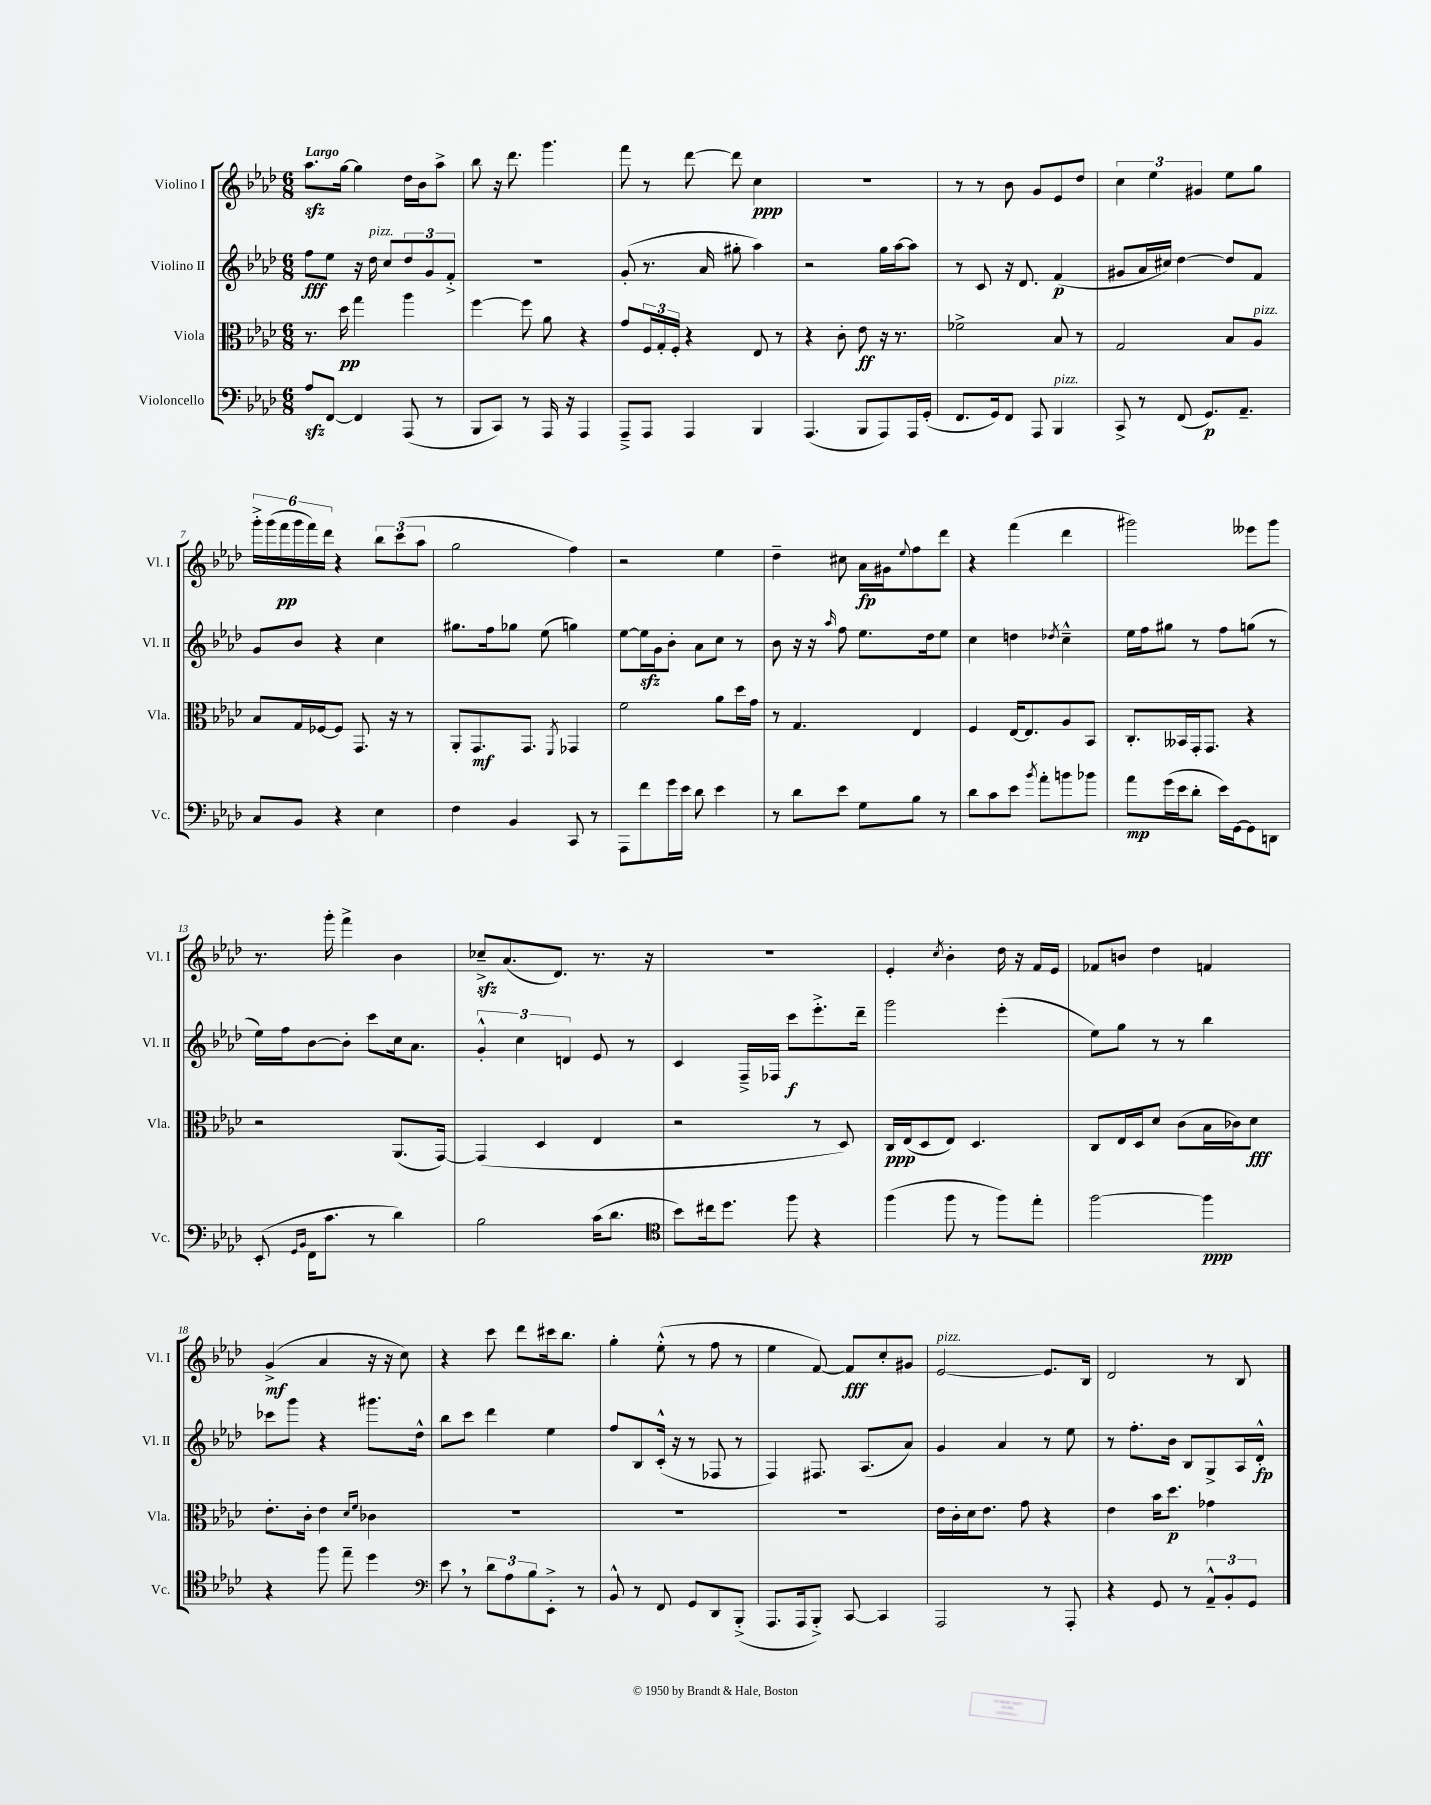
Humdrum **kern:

**kern	**dynam	**kern	**dynam	**kern	**dynam	**kern	**dynam
*part4	*part4	*part3	*part3	*part2	*part2	*part1	*part1
*staff4	*staff4	*staff3	*staff3	*staff2	*staff2	*staff1	*staff1
*I"Violoncello	*	*I"Viola	*	*I"Violino II	*	*I"Violino I	*
*I'Vc.	*	*I'Vla.	*	*I'Vl. II	*	*I'Vl. I	*
*clefF4	*	*clefC3	*	*clefG2	*	*clefG2	*
*k[b-e-a-d-]	*	*k[b-e-a-d-]	*	*k[b-e-a-d-]	*	*k[b-e-a-d-]	*
*M6/8	*	*M6/8	*	*M6/8	*	*M6/8	*
=1	=1	=1	=1	=1	=1	=1	=1
!	!	!	!	!	!	!LO:TX:a:B:t=Largo	!
8A-zz/L	.	8.r	.	8ff\L	fff	8.aa-zz\L	.
[8FF/J	.	.	.	8ee-\J	.	.	.
.	.	16dd-\	pp	.	.	[16gg\Jk	.
4FF/]	.	4gg\	.	16r	.	4gg\]	.
!	!	!	!	!LO:TX:a:i:t=pizz.	!	!	!
.	.	.	.	16dd-\	.	.	.
.	.	.	.	8cc/L	.	.	.
(8AAA-/	.	4aa-\	.	12dd-/	.	16dd-\LL	.
.	.	.	.	.	.	16b-\J	.
.	.	.	.	12g/	.	.	.
8r	.	.	.	.	.	8aa-^\J	.
.	.	.	.	12f'^/J	.	.	.
=2	=2	=2	=2	=2	=2	=2	=2
8BBB-/L	.	[4ff\	.	2.r	.	8bb-\	.
8CC/J)	.	.	.	.	.	16r	.
.	.	.	.	.	.	8.ddd-\	.
8r	.	8ff\]	.	.	.	.	.
16AAA-/	.	8a-\	.	.	.	4.ggg\	.
16r	.	.	.	.	.	.	.
4AAA-/	.	4r	.	.	.	.	.
=3	=3	=3	=3	=3	=3	=3	=3
8AAA-~^/L	.	8g/L	.	(8g'/	.	8fff\	.
8AAA-/J	.	24F/L	.	8.r	.	8r	.
.	.	24G'/	.	.	.	.	.
.	.	24F'/JJ	.	.	.	.	.
4AAA-/	.	4r	.	.	.	[8ddd-\	.
.	.	.	.	16a-/	.	.	.
.	.	.	.	8gg#X'\	.	8ddd-\]	.
4BBB-/	.	8E-/	.	4aa-\)	.	4cc\	ppp
.	.	8r	.	.	.	.	.
=4	=4	=4	=4	=4	=4	=4	=4
(4.AAA-/	.	4r	.	2r	.	2.r	.
.	.	8c'\	.	.	.	.	.
8BBB-/L	.	8e-\	ff	.	.	.	.
8AAA-/)	.	16r	.	16gg\LL	.	.	.
.	.	8.r	.	[16aa-\J	.	.	.
16AAA-/L	.	.	.	8aa-\J]	.	.	.
(16GG'/JJ	.	.	.	.	.	.	.
=5	=5	=5	=5	=5	=5	=5	=5
8.FF/L	.	2f-X^\	.	8r	.	8r	.
.	.	.	.	8c/	.	8r	.
16GG/k)	.	.	.	.	.	.	.
8FF/J	.	.	.	16r	.	8b-\	.
.	.	.	.	8.d-/	.	.	.
8AAA-/	.	.	.	.	.	8g/L	.
!LO:TX:a:i:t=pizz.	!	!	!	!	!	!	!
4BBB-/	.	8B-/	.	(4f/	p	8e-/	.
.	.	8r	.	.	.	8dd-/J	.
=6	=6	=6	=6	=6	=6	=6	=6
8CC^/	.	2G/	.	8g#X/L	.	6cc\	.
8r	.	.	.	16a-/L	.	.	.
.	.	.	.	.	.	6ee-\	.
.	.	.	.	16cc#X/JJ)	.	.	.
(8FF/	.	.	.	[4dd-\	.	.	.
.	.	.	.	.	.	6g#X/	.
8.GG/L)	p	.	.	.	.	.	.
.	.	8B-/L	.	8dd-/L]	.	8ee-\L	.
8.AA-~/J	.	.	.	.	.	.	.
!	!	!LO:TX:a:i:t=pizz.	!	!	!	!	!
.	.	8A-/J	.	8f/J	.	8gg\J	.
!!LO:LB:g=z
=7	=7	=7	=7	=7	=7	=7	=7
8C/L	.	8B-/L	.	8g/L	.	24ggg'^\LL	.
.	.	.	.	.	.	(24ggg\	.
.	.	.	.	.	.	24fff\	pp
8BB-/J	.	16G/L	.	8b-/J	.	24ggg\	.
.	.	.	.	.	.	24fff\)	.
.	.	[16F-X/J	.	.	.	.	.
.	.	.	.	.	.	24ddd-\JJ	.
4r	.	8F-/J]	.	4r	.	4r	.
.	.	8.GG/	.	.	.	.	.
4E-\	.	.	.	4cc\	.	12bb-\L	.
.	.	16r	.	.	.	.	.
.	.	.	.	.	.	(12ccc\	.
.	.	8r	.	.	.	.	.
.	.	.	.	.	.	12aa-\J	.
=8	=8	=8	=8	=8	=8	=8	=8
4F\	.	8AA-'/L	.	8.gg#X\L	.	2gg\	.
.	.	8.GG/	mf	.	.	.	.
.	.	.	.	16ff\k	.	.	.
4BB-/	.	.	.	8gg-X\J	.	.	.
.	.	8.GG/J	.	.	.	.	.
.	.	.	.	(8ee-\	.	.	.
.	.	8qFF/	.	.	.	.	.
8CC/	.	4GG-X/	.	4ggn\)	.	4ff\)	.
8r	.	.	.	.	.	.	.
=9	=9	=9	=9	=9	=9	=9	=9
8AAA-\L	.	2f\	.	[8ee-\L	.	2r	.
8f\	.	.	.	16ee-zz\L]	.	.	.
.	.	.	.	16g\J	.	.	.
16g\L	.	.	.	8b-'\J	.	.	.
16e-\JJ	.	.	.	.	.	.	.
8d-\	.	.	.	8a-\L	.	.	.
4e-\	.	8a-\L	.	8cc\J	.	4ee-\	.
.	.	16dd-\L	.	8r	.	.	.
.	.	16g\JJ	.	.	.	.	.
=10	=10	=10	=10	=10	=10	=10	=10
8r	.	8r	.	8b-\	.	4dd-~\	.
8d-\L	.	4.G/	.	16r	.	.	.
.	.	.	.	16r	.	.	.
.	.	.	.	16qqaa-/	.	.	.
8e-\J	.	.	.	8ff\	.	8cc#X\	.
8G\L	.	.	.	8.ee-\L	.	16a-\LL	fp
.	.	.	.	.	.	16g#X\J	.
.	.	.	.	.	.	8qqee-/	.
8B-\J	.	4E-/	.	.	.	8ff\	.
.	.	.	.	16dd-\k	.	.	.
8r	.	.	.	8ee-\J	.	8ddd-\J	.
=11	=11	=11	=11	=11	=11	=11	=11
8d-\L	.	4F/	.	4cc\	.	4r	.
8c\	.	.	.	.	.	.	.
8e-\J	.	[16E-/KL	.	4ddn\	.	(4fff\	.
.	.	8.E-/]	.	.	.	.	.
8qb-/	.	.	.	.	.	.	.
8a-'\L	.	.	.	.	.	.	.
.	.	.	.	8qdd-X/	.	.	.
8bn\	.	8A-/	.	4cc~^^\	.	4ddd-\	.
8b-X\J	.	8BB-/J	.	.	.	.	.
=12	=12	=12	=12	=12	=12	=12	=12
8a-\L	mp	8.C'/L	.	16ee-\LL	.	2ggg#X\)	.
.	.	.	.	16ff\J	.	.	.
(16g\L	.	.	.	8gg#X\J	.	.	.
16e-\J	.	16BB--X/L	.	.	.	.	.
8d-'\J	.	16GG'/J	.	8r	.	.	.
.	.	8.GG/J	.	.	.	.	.
16e-\LL)	.	.	.	8ff\L	.	.	.
[16GG\J	.	.	.	.	.	.	.
8GG\]	.	4r	.	(8ggn\J	.	8eee--X\L	.
8DDn\J	.	.	.	8r	.	8ggg#\J	.
!!LO:LB:g=z
=13	=13	=13	=13	=13	=13	=13	=13
(8EE-'/	.	2r	.	16ee-\LL)	.	8.r	.
.	.	.	.	16ff\J	.	.	.
16qqGG/LL	.	.	.	.	.	.	.
16qqBB-/JJ	.	.	.	.	.	.	.
16FF\KL	.	.	.	[8b-\	.	.	.
8.c\J	.	.	.	.	.	16ggg'\	.
.	.	.	.	8b-'\J]	.	4fff^\	.
8r	.	.	.	8ccc\L	.	.	.
4d-\)	.	(8.AA-/L	.	16cc\k	.	4b-\	.
.	.	.	.	8.a-\J	.	.	.
.	.	[16GG/Jk)	.	.	.	.	.
=14	=14	=14	=14	=14	=14	=14	=14
2B-\	.	(4GG/]	.	6g'^^/	.	8cc-Xzz~^/L	.
.	.	.	.	.	.	(8.a-/	.
.	.	.	.	6cc\	.	.	.
.	.	4D-/	.	.	.	.	.
.	.	.	.	.	.	8.d-/J)	.
.	.	.	.	6dn/	.	.	.
(16c\KL	.	4E-/	.	8e-/	.	8.r	.
8.d-\J	.	.	.	.	.	.	.
.	.	.	.	8r	.	.	.
.	.	.	.	.	.	16r	.
=15	=15	=15	=15	=15	=15	=15	=15
*clefC4	*	*	*	*	*	*	*
8b-\L)	.	2r	.	4c/	.	2.r	.
16cc#X\k	.	.	.	.	.	.	.
8.dd-\J	.	.	.	.	.	.	.
.	.	.	.	16F~^/LL	.	.	.
.	.	.	.	16F-X/JJ	.	.	.
8ff\	.	.	.	8ccc\L	f	.	.
4r	.	8r	.	8.eee-'^\	.	.	.
.	.	8D-/)	.	.	.	.	.
.	.	.	.	16ddd-~\Jk	.	.	.
=16	=16	=16	=16	=16	=16	=16	=16
(4ff\	.	16C/LL	ppp	2ggg\	.	4e-'/	.
.	.	(16E-/J	.	.	.	.	.
.	.	8D-/	.	.	.	.	.
.	.	.	.	.	.	8qcc/	.
8ff\	.	8E-/J)	.	.	.	4b-'\	.
8r	.	4.D-/	.	.	.	.	.
8ff\L)	.	.	.	(4eee-'\	.	16dd-\	.
.	.	.	.	.	.	16r	.
8ee-'\J	.	.	.	.	.	16f/LL	.
.	.	.	.	.	.	16e-/JJ	.
=17	=17	=17	=17	=17	=17	=17	=17
[2ff\	.	8C/L	.	8ee-\L)	.	8f-X/L	.
.	.	16E-/L	.	8gg\J	.	8bn/J	.
.	.	16D-/J	.	.	.	.	.
.	.	8d-/J	.	8r	.	4dd-\	.
.	.	(8c\L	.	8r	.	.	.
4ff\]	ppp	16B-\L	.	4bb-\	.	4fn/	.
.	.	16c-X\J)	.	.	.	.	.
.	.	8d-\J	fff	.	.	.	.
!!LO:LB:g=z
=18	=18	=18	=18	=18	=18	=18	=18
4r	.	8.e-'\L	.	8ccc-X\L	.	(4g^/	mf
.	.	.	.	8ggg\J	.	.	.
.	.	16c'\Jk	.	.	.	.	.
8ff\	.	4e-\	.	4r	.	4a-/	.
8ee-~\	.	.	.	.	.	.	.
.	.	16qqd-/LL	.	.	.	.	.
.	.	16qqf/JJ	.	.	.	.	.
4dd-\	.	4c-X\	.	8.ggg#X\L	.	16r	.
.	.	.	.	.	.	16r	.
.	.	.	.	.	.	8cc\)	.
.	.	.	.	16dd-^^\Jk	.	.	.
=19	=19	=19	=19	=19	=19	=19	=19
*clefF4	*	*	*	*	*	*	*
8e-,\	.	2.r	.	8bb-\L	.	4r	.
8r	.	.	.	8ccc\J	.	.	.
12d-\L	.	.	.	4ddd-\	.	8ccc\	.
12A-\	.	.	.	.	.	.	.
.	.	.	.	.	.	8ddd-\L	.
12B-\	.	.	.	.	.	.	.
8EE-'^\J	.	.	.	4ee-\	.	16ccc#X\k	.
.	.	.	.	.	.	8.bb-\J	.
8r	.	.	.	.	.	.	.
=20	=20	=20	=20	=20	=20	=20	=20
8BB-^^/	.	2.r	.	8ff/L	.	4gg'\	.
8r	.	.	.	8B-/	.	.	.
8FF/	.	.	.	(16c'^^/Jk	.	(8ee-'^^\	.
.	.	.	.	16r	.	.	.
8GG/L	.	.	.	8r	.	8r	.
8DD-/	.	.	.	8F-X/	.	8ff\	.
(8BBB-'^/J	.	.	.	8r	.	8r	.
=21	=21	=21	=21	=21	=21	=21	=21
8.AAA-/L	.	2.r	.	4F/)	.	4ee-\	.
16AAA-/k	.	.	.	.	.	.	.
8BBB-'^/J)	.	.	.	8.F#X/	.	[8f/)	.
[8CC/	.	.	.	.	.	8f/L]	fff
.	.	.	.	(8.A-/L	.	.	.
4CC/]	.	.	.	.	.	8cc'/	.
.	.	.	.	8a-/J)	.	8g#X/J	.
=22	=22	=22	=22	=22	=22	=22	=22
!	!	!	!	!	!	!LO:TX:a:i:t=pizz.	!
2AAA-/	.	16e-\LL	.	4g/	.	[2e-/	.
.	.	16c'\	.	.	.	.	.
.	.	16d-\J	.	.	.	.	.
.	.	8.e-\J	.	.	.	.	.
.	.	.	.	4a-/	.	.	.
.	.	8g\	.	.	.	.	.
8r	.	4r	.	8r	.	8.e-/L]	.
8AAA-'/	.	.	.	8ee-\	.	.	.
.	.	.	.	.	.	16B-/Jk	.
=23	=23	=23	=23	=23	=23	=23	=23
4r	.	4e-\	.	8r	.	2d-/	.
.	.	.	.	8.ff'\L	.	.	.
8GG/	.	16b-\KL	.	.	.	.	.
.	.	8.dd-\J	p	16b-\Jk	.	.	.
8r	.	.	.	8B-/L	.	.	.
12AA-~^^/L	.	4g-X\	.	8G^/	.	8r	.
12BB-'/	.	.	.	.	.	.	.
.	.	.	.	16A-/L	.	8B-/	.
12GG/J	.	.	.	.	.	.	.
.	.	.	.	16d-'^^/JJ	fp	.	.
==	==	==	==	==	==	==	==
*-	*-	*-	*-	*-	*-	*-	*-
